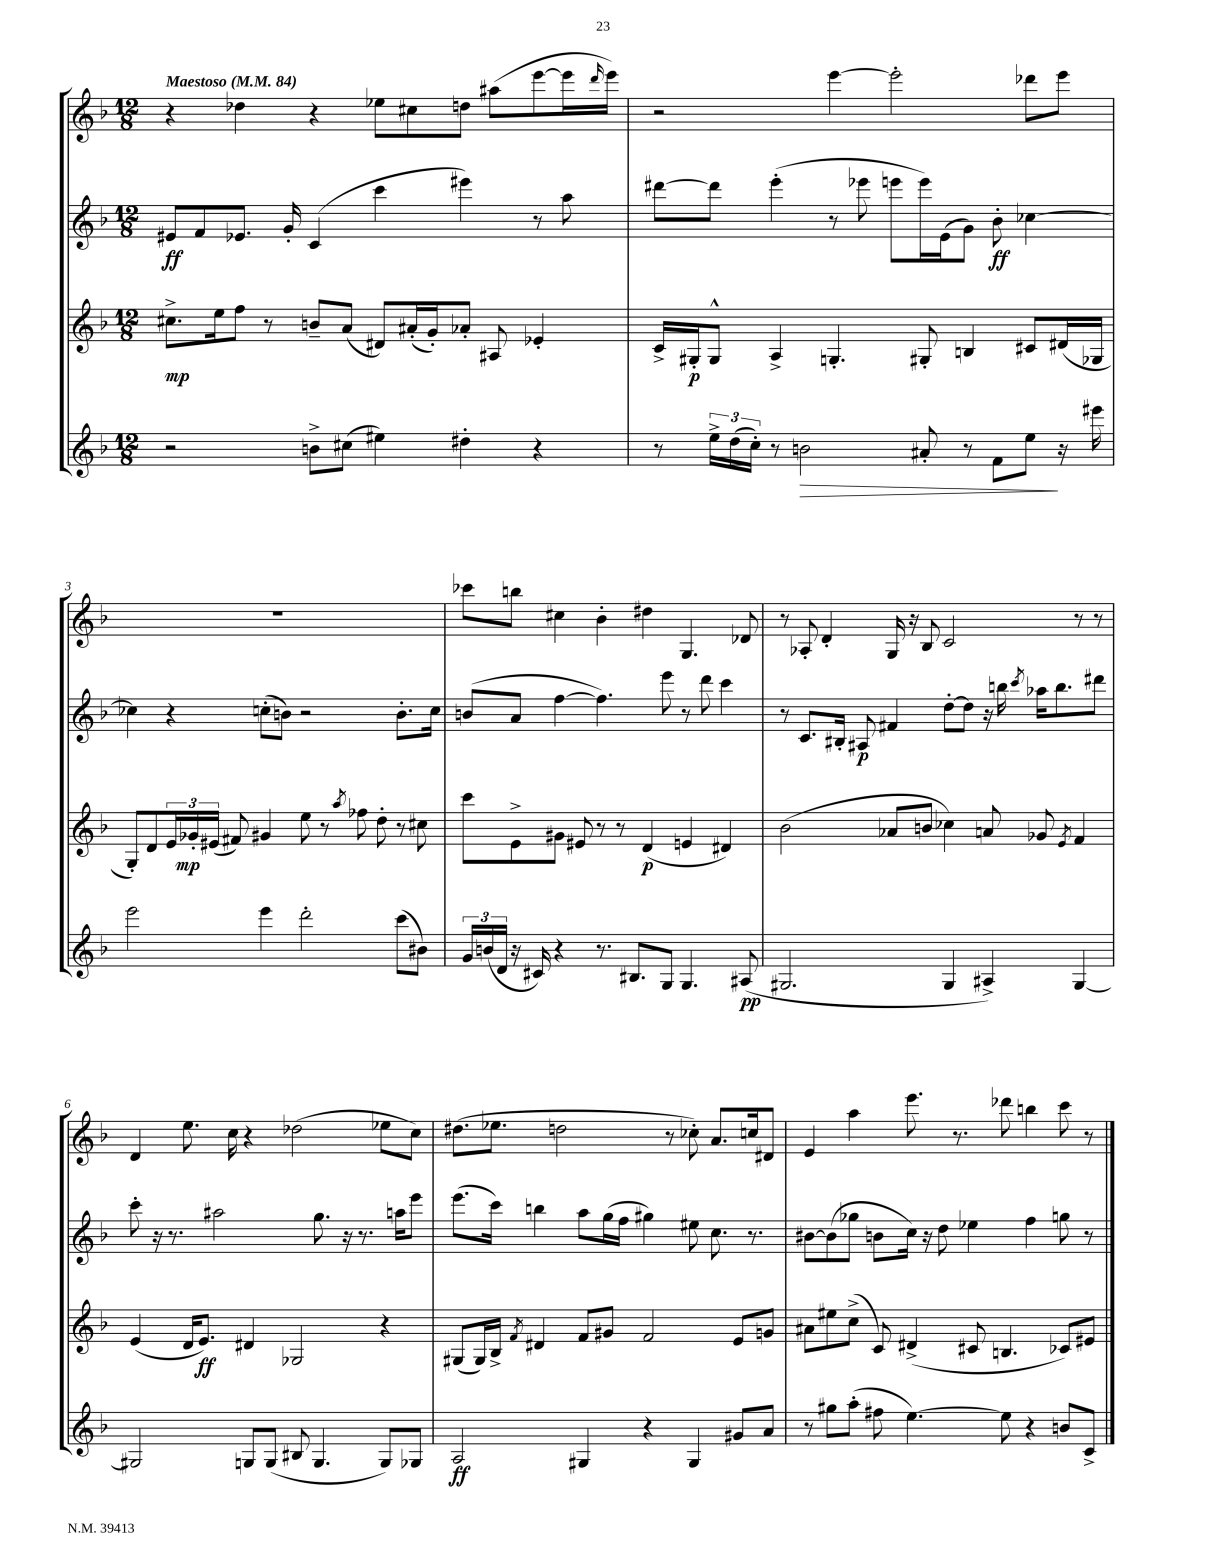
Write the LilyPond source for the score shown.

<<
\new StaffGroup <<
\new Staff = "s0" {
    \clef treble \key f \major \numericTimeSignature \time 12/8 \tempo "Maestoso" 4 = 84
    r4 des''4 r4 ees''8 cis''8 d''8 ais''8( e'''8~ e'''16 \grace { d'''16 } e'''16) |
    r2 e'''4~ e'''2-. des'''8 e'''8 |
    R1. |
    ces'''8 b''8 cis''4 bes'4-. dis''4 g4. des'8 |
    r8 aes8-. d'4-. g16 r16 bes8 c'2 r8 r8 |
    d'4 e''8. c''16 r4 des''2( ees''8 c''8) |
    dis''8.( ees''8. d''2 r8 ces''8-.) a'8. c''16 dis'8 |
    e'4 a''4 e'''8. r8. des'''8 b''4 c'''8 r8 \bar "|." |
}
\new Staff = "s1" {
    \clef treble \key f \major \numericTimeSignature \time 12/8
    eis'8\ff f'8 ees'8. g'16-. c'4( c'''4 eis'''4) r8 a''8 |
    dis'''8~ dis'''8 e'''4-.( r8 ees'''8 e'''8 e'''16) e'16( g'8) bes'8-.\ff ces''4~ |
    ces''4 r4 c''8-.( b'8) r2 b'8.-. c''16 |
    b'8( a'8 f''4~ f''4.) e'''8 r8 d'''8 c'''4 |
    r8 c'8. bis16-. ais8\p fis'4 d''8~-. d''8 r16 b''16 \acciaccatura { c'''8 } aes''16 b''8. dis'''8 |
    c'''8-. r16 r8. ais''2 g''8. r16 r8. a''16 e'''8 |
    e'''8.( c'''16) b''4 a''8 g''16( f''16 gis''4) eis''8 c''8. r8. |
    bis'8~ bis'8( ges''8 b'8 c''16) r16 d''8 ees''4 f''4 g''8 r8 \bar "|." |
}
\new Staff = "s2" {
    \clef treble \key f \major \numericTimeSignature \time 12/8
    cis''8.->\mp e''16 f''8 r8 b'8-- a'8( dis'8) ais'16-.( g'16-.) aes'8-. ais8 ees'4-. |
    c'16-> gis16-.\p gis8-^ a4-> g4.-. gis8-. b4 cis'8 dis'16( ges16 |
    g8-.) d'8 \tuplet 3/2 { e'16 ges'16-.\mp eis'16( } fis'8) gis'4 e''8 r8 \acciaccatura { a''8 } fes''8 d''8-. r8 cis''8 |
    c'''8 e'8-> gis'8 eis'8 r8 r8 d'4\p( e'4 dis'4) |
    bes'2( aes'8 b'8 ces''4) a'8 ges'8 \acciaccatura { e'8 } f'4 |
    e'4( d'16 e'8.\ff) dis'4 ges2 r4 |
    gis8( gis16) bes16-> \acciaccatura { f'8 } dis'4 f'8 gis'8 f'2 e'8 g'8 |
    ais'8 eis''8 c''8->( c'8) dis'4->( cis'8 b4. ces'8) eis'8 \bar "|." |
}
\new Staff = "s3" {
    \clef treble \key f \major \numericTimeSignature \time 12/8
    r2 b'8-> cis''8( eis''4) dis''4-. r4 |
    r8 \tuplet 3/2 { e''16-> d''16( c''16-.) } r8 b'2\> ais'8-. r8 f'8 e''8\! r16 eis'''16 |
    e'''2 e'''4 d'''2-. c'''8( bis'8) |
    \tuplet 3/2 { g'16 b'16( d'16 } r16 cis'16) r4 r8. bis8. g8 g4. ais8\pp( |
    gis2. gis4 ais4->) gis4~ |
    gis2 g8 g8( bis8 g4. g8) ges8 |
    a2\ff gis4 r4 gis4 gis'8 a'8 |
    r8 gis''8 a''8-.( fis''8 e''4.~) e''8 r4 b'8 c'8-> \bar "|." |
}
>>
>>
